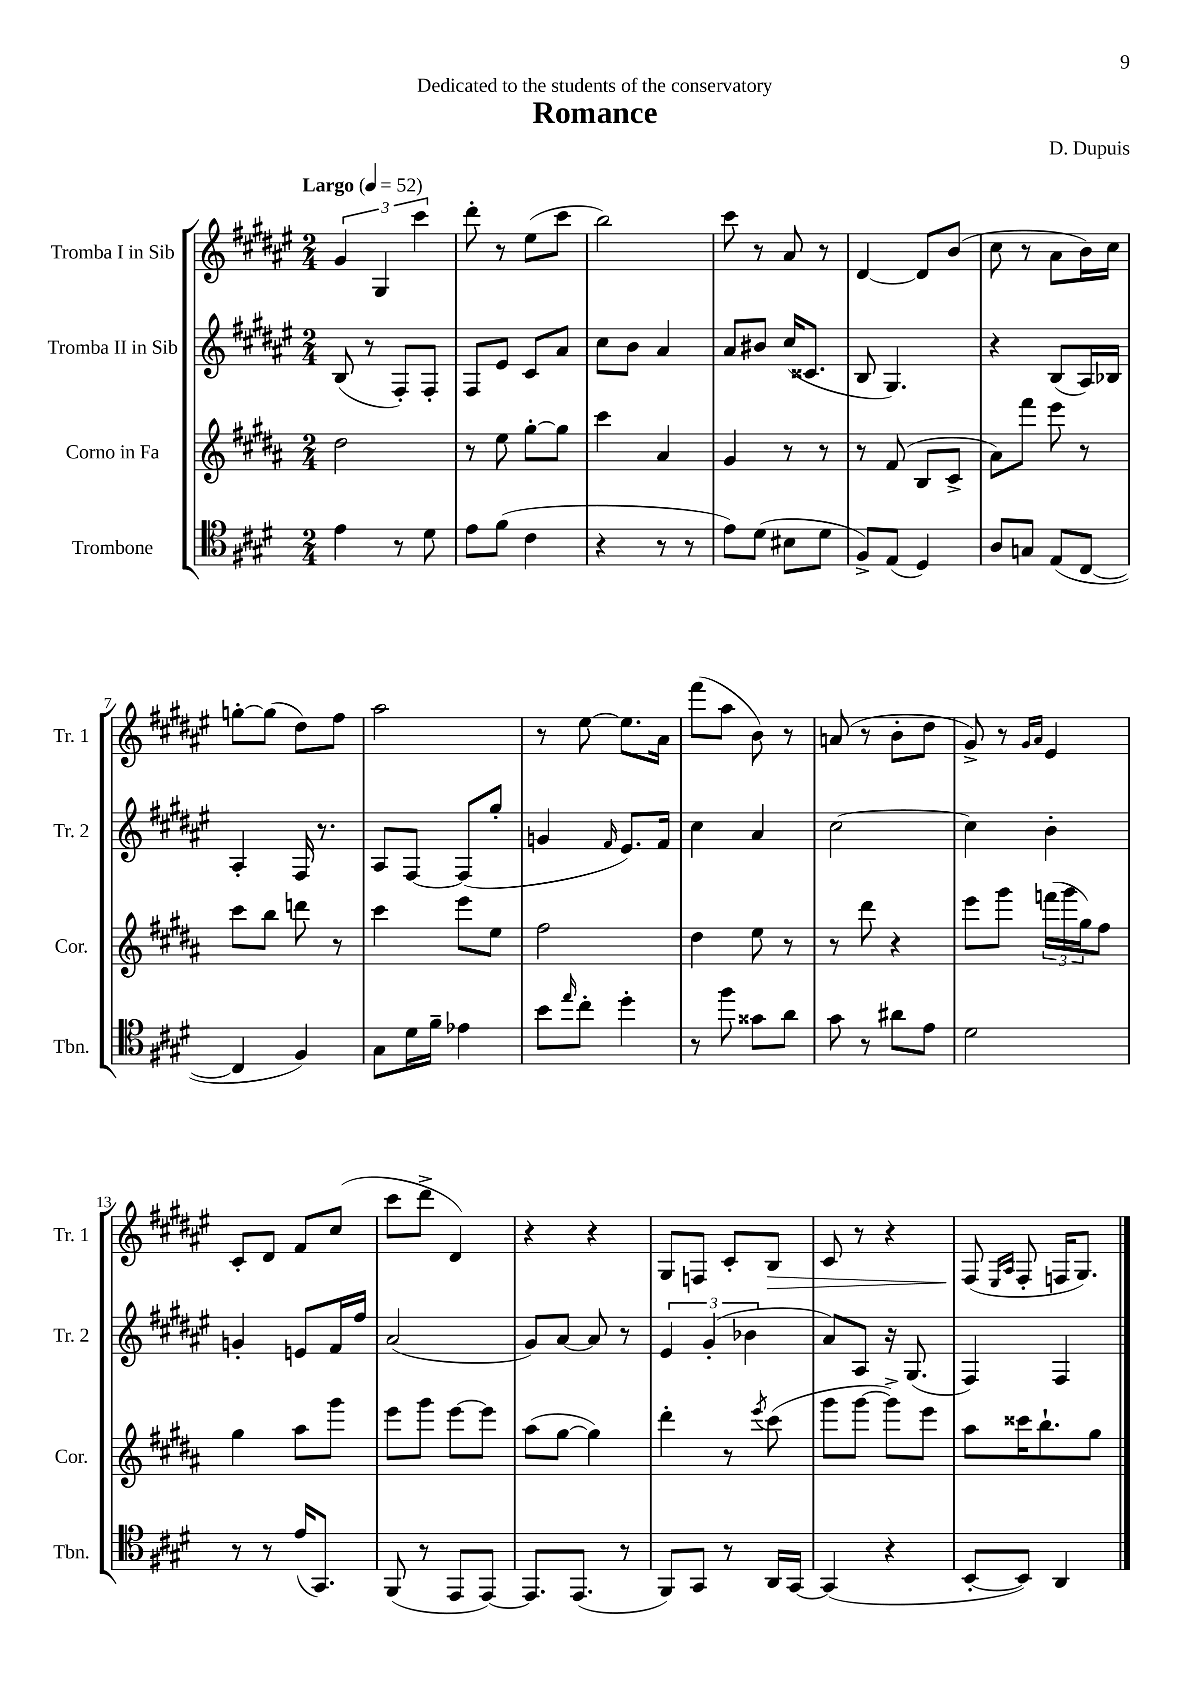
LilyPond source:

\header { title = "Romance" composer = "D. Dupuis" dedication = "Dedicated to the students of the conservatory" }
<<
\new StaffGroup <<
\new Staff = "s0" \with { instrumentName = "Tromba I in Sib" shortInstrumentName = "Tr. 1" } {
    \clef treble \key fis \major \numericTimeSignature \time 2/4 \tempo "Largo" 4 = 52
    \tuplet 3/2 { gis'4 gis4 cis'''4 } |
    dis'''8-. r8 eis''8( cis'''8 |
    b''2) |
    cis'''8 r8 ais'8 r8 |
    dis'4~ dis'8 b'8( |
    cis''8 r8 ais'8 b'16) cis''16 |
    g''8~-. g''8( dis''8) fis''8 |
    ais''2 |
    r8 eis''8~ eis''8. ais'16 |
    fis'''8( ais''8 b'8) r8 |
    a'8( r8 b'8-. dis''8 |
    gis'8->) r8 \grace { gis'16 ais'16 } eis'4 |
    cis'8-. dis'8 fis'8 cis''8( |
    cis'''8 dis'''8-> dis'4) |
    r4 r4 |
    gis8 f8 cis'8-. b8\> |
    cis'8 r8 r4 |
    fis8\!( \grace { eis16 ais16 } fis8-. f16 gis8.) \bar "|." |
}
\new Staff = "s1" \with { instrumentName = "Tromba II in Sib" shortInstrumentName = "Tr. 2" } {
    \clef treble \key fis \major \numericTimeSignature \time 2/4
    b8( r8 fis8-.) fis8-. |
    fis8 eis'8 cis'8 ais'8 |
    cis''8 b'8 ais'4 |
    ais'8 bis'8 cis''16( cisis'8. |
    b8 gis4.) |
    r4 b8( ais16) bes16 |
    ais4-. fis16 r8. |
    ais8 fis8~ fis8( gis''8-. |
    g'4 \grace { fis'16 } eis'8.) fis'16 |
    cis''4 ais'4 |
    cis''2~ |
    cis''4 b'4-. |
    g'4-. e'8 fis'16 fis''16 |
    ais'2( |
    gis'8) ais'8~ ais'8 r8 |
    \tuplet 3/2 { eis'4 gis'4-.( bes'4 } |
    ais'8) ais8 r16 gis8.( |
    fis4) fis4 \bar "|." |
}
\new Staff = "s2" \with { instrumentName = "Corno in Fa" shortInstrumentName = "Cor." } {
    \clef treble \key b \major \numericTimeSignature \time 2/4
    dis''2 |
    r8 e''8 gis''8~-. gis''8 |
    cis'''4 ais'4 |
    gis'4 r8 r8 |
    r8 fis'8( b8 cis'8-> |
    ais'8) fis'''8 e'''8 r8 |
    cis'''8 b''8 d'''8 r8 |
    cis'''4 e'''8 e''8 |
    fis''2 |
    dis''4 e''8 r8 |
    r8 dis'''8 r4 |
    e'''8 gis'''8 \tuplet 3/2 { f'''16( gis'''16 gis''16) } fis''8 |
    gis''4 ais''8 gis'''8 |
    e'''8 gis'''8 e'''8~ e'''8 |
    ais''8( gis''8~ gis''4) |
    dis'''4-. r8 \acciaccatura { e'''8 } cis'''8( |
    gis'''8 gis'''8~ gis'''8->) e'''8 |
    ais''8 cisis'''16 b''8.-! gis''8 \bar "|." |
}
\new Staff = "s3" \with { instrumentName = "Trombone" shortInstrumentName = "Tbn." } {
    \clef tenor \key e \major \numericTimeSignature \time 2/4
    e'4 r8 dis'8 |
    e'8 fis'8( cis'4 |
    r4 r8 r8 |
    e'8) dis'8( bis8 dis'8 |
    fis8->) e8( dis4) |
    a8 g8 e8( cis8~ |
    cis4 fis4) |
    gis8 dis'16 fis'16-- ees'4 |
    b'8 \grace { e''16 } cis''8-. dis''4-. |
    r8 fis''8 gisis'8 a'8 |
    gis'8 r8 ais'8 e'8 |
    dis'2 |
    r8 r8 e'16( gis,8.) |
    fis,8( r8 e,8 e,8~) |
    e,8. e,8.( r8 |
    fis,8) gis,8 r8 a,16 gis,16~ |
    gis,4( r4 |
    b,8~-. b,8) a,4 \bar "|." |
}
>>
>>
